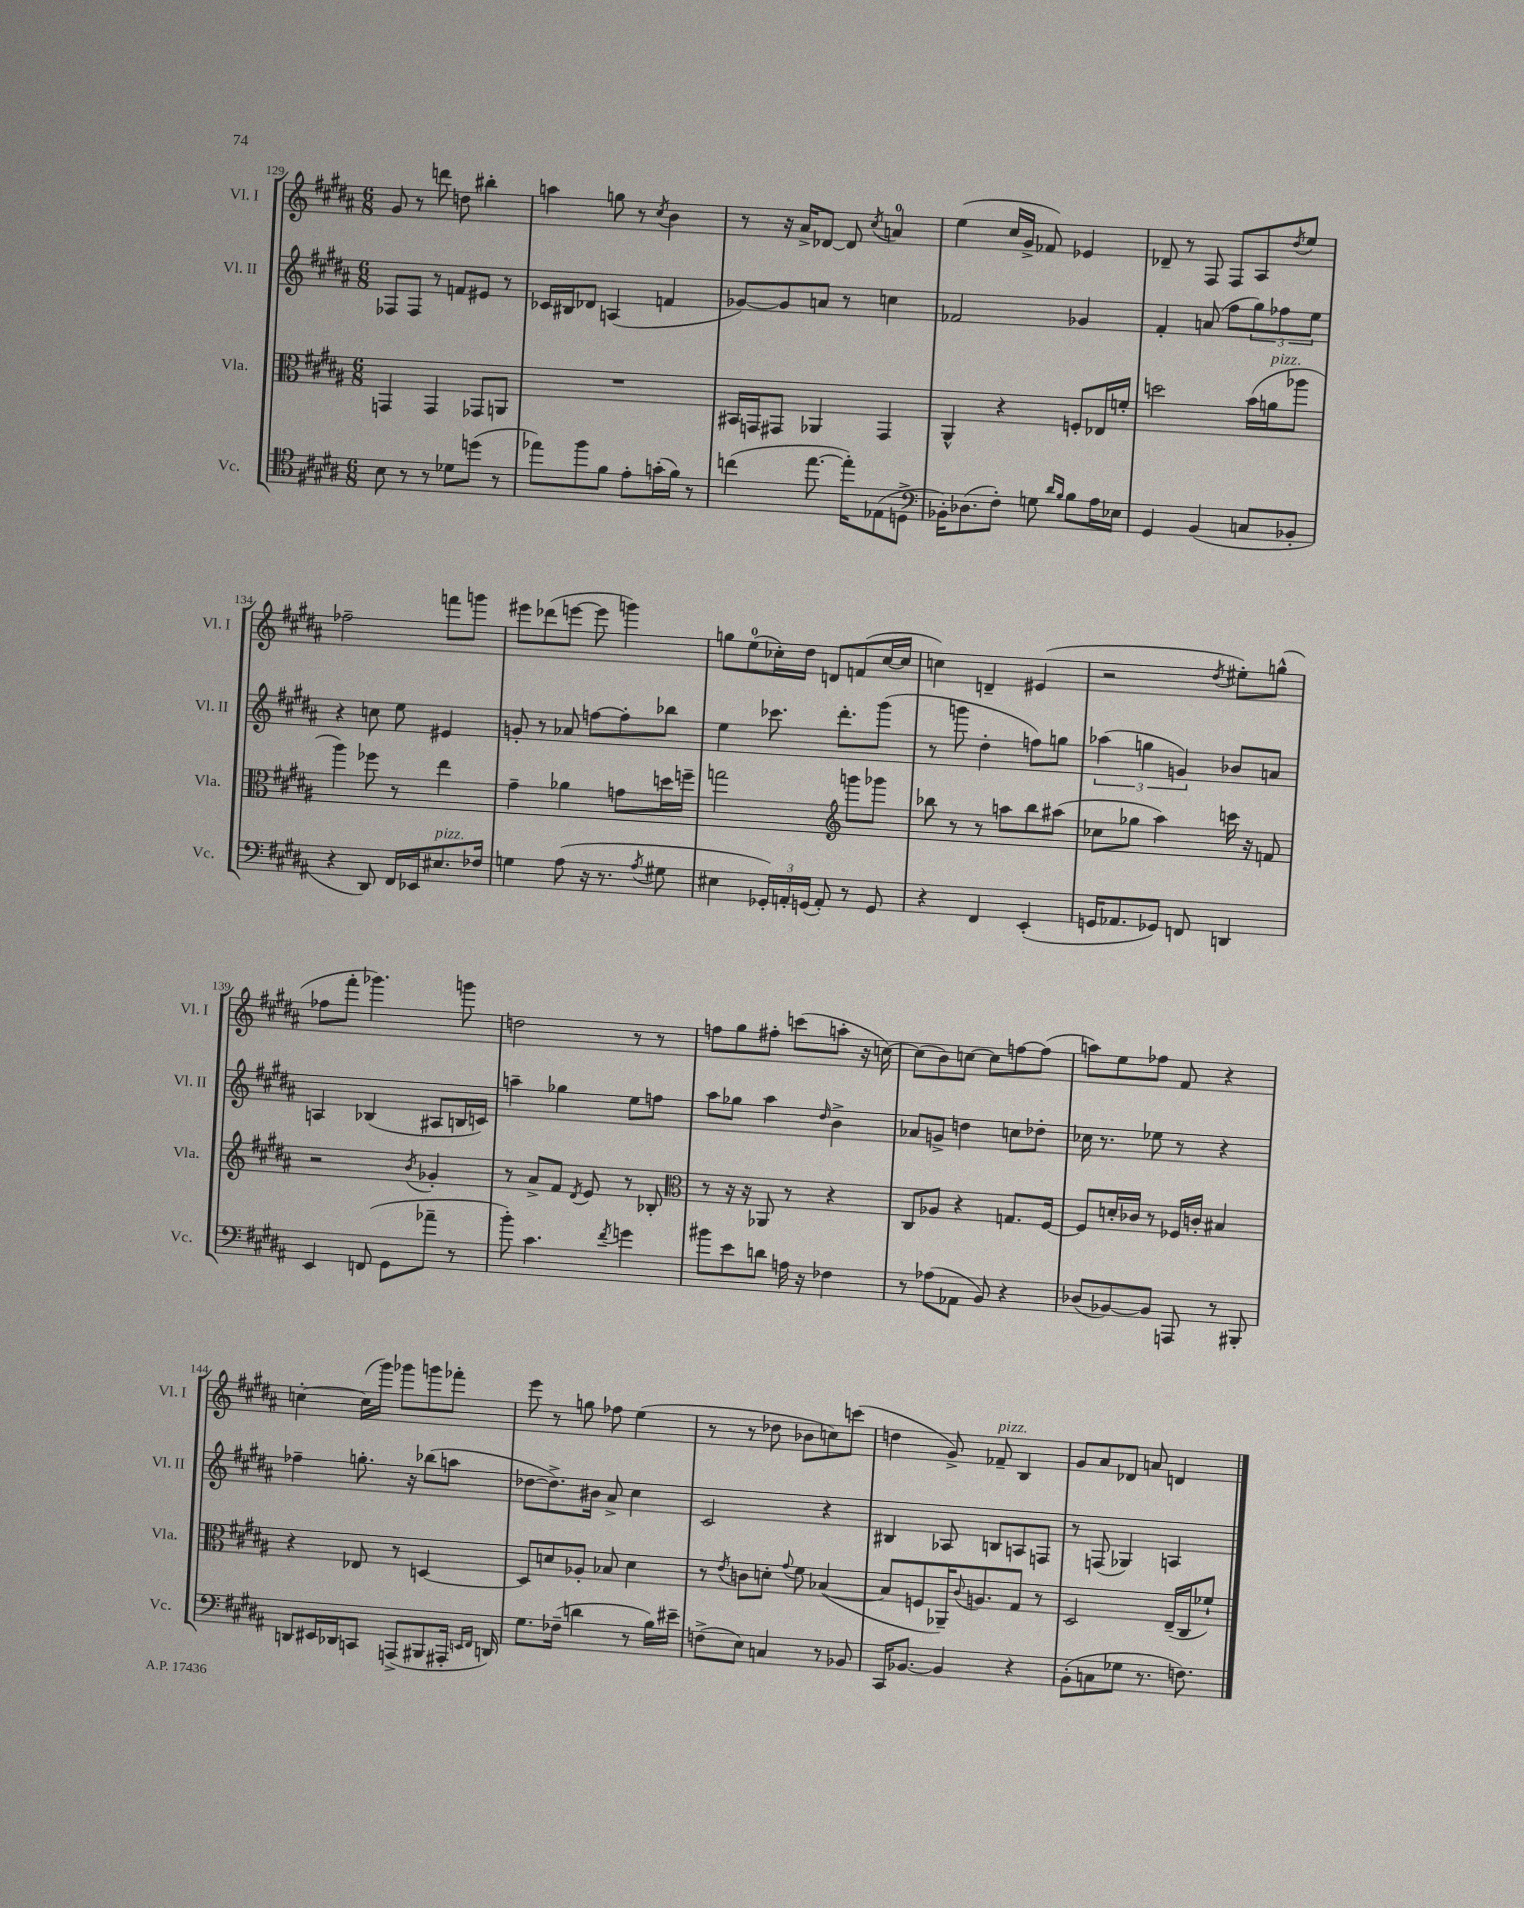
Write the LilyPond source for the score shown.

<<
\new StaffGroup <<
\new Staff = "s0" \with { instrumentName = "Vl. I" shortInstrumentName = "Vl. I" } {
    \clef treble \key b \major \numericTimeSignature \time 6/8
    gis'8 r8 d'''8 d''8 bis''4-. |
    a''4 g''8 r8 \acciaccatura { cis''8 } b'4 |
    r8 r16 ais'16-> des'8~ des'8 \acciaccatura { cis''8 } a'4-0 |
    e''4( cis''16 gis'16-> fes'8) ees'4 |
    des'8-- r8 fis8 fis8 ais8 \acciaccatura { dis''8 } e''8 |
    fes''2-- f'''8 g'''8 |
    eis'''8 des'''8( e'''8~ e'''8 g'''4) |
    g''8 e''8-0( ces''16-.) dis''16 d'8 f'8( ces''16~ ces''16 |
    c''4) d'4-- eis'4( |
    r2 \acciaccatura { dis''8 } eis''8-.) g''8-^( |
    fes''8 fis'''8-. ges'''4.) g'''8 |
    d''2 r8 r8 |
    f''8 gis''8 fis''8-. c'''8( a''8-. r16 c''16~) |
    c''8( b'8) c''8~ c''8 f''8~ f''8( |
    a''8) e''8 fes''8 fis'8 r4 |
    c''4~-. c''16( gis'''16) ges'''8 g'''8 fes'''8-. |
    e'''8 r8 g''8 fes''8 e''4( |
    r8 r8 des''8 bes'8 c''8) c'''8( |
    d''4 gis'8->) fes'8--^\markup { \italic "pizz." } b4 |
    gis'8 ais'8 des'8 a'8 d'4 \bar "|." |
}
\new Staff = "s1" \with { instrumentName = "Vl. II" shortInstrumentName = "Vl. II" } {
    \clef treble \key b \major \numericTimeSignature \time 6/8
    fes8 fes8 r8 f'8 eis'8 r8 |
    ces'16 bis16 des'8 a4( f'4 |
    ges'8~) ges'8 a'8 r8 c''4 |
    fes'2 ges'4 |
    fis'4-. a'8( fis''8 \tuplet 3/2 { gis''8) fes''8 e''8 } |
    r4 c''8 e''8 eis'4 |
    g'8-. r8 aes'8 f''8~ f''8-. bes''8 |
    e''4 ces'''8. dis'''8.-. gis'''8( |
    r8 g'''8 dis''4-. f''8) g''8 |
    \tuplet 3/2 { aes''4( g''4 g'4) } bes'8 a'8 |
    a4 bes4( ais8 b16 c'16) |
    a''4-- ges''4 e''8 f''8 |
    ais''8 ges''8 ais''4 \grace { dis''16 } b'4-> |
    aes'8 g'8-> d''4 c''8 des''8-. |
    ces''16 r8. ees''8 r8 r4 |
    fes''4-- g''8.-. r16 bes''8( a''8 |
    des''8~ des''8.->) bis'16 ais'8-> cis''4 |
    cis'2 r4 |
    bis4 aes8 b8 a8 f8 |
    r8 f8( ges4) a4 \bar "|." |
}
\new Staff = "s2" \with { instrumentName = "Vla." shortInstrumentName = "Vla." } {
    \clef alto \key b \major \numericTimeSignature \time 6/8
    g,4 g,4 ges,8 a,8 |
    R2. |
    bis,16 g,16 gis,8 aes,4 gis,4 |
    ais,4-^ r4 f8-. ees16 f'16-. |
    d''2 b'16( a'16^\markup { \italic "pizz." } aes''8 |
    ais''4) fes''8 r8 e''4 |
    gis'4-- aes'4 g'8 d''16 f''16-- |
    g''2 \clef treble g'''8 ges'''8 |
    bes''8 r8 r8 a''8 bes''8 ais''8( |
    ces''8 ges''8 ais''4) c'''16 r16 f'8 |
    r2 \acciaccatura { b'8 } ges'4-. |
    r8 ais'8-> fis'8 \acciaccatura { dis'8 } e'8 r8 bes8-. |
    \clef alto r8 r16 r16 aes,8 r8 r4 |
    cis8 aes8 r4 g8. fis16~ |
    fis8 d'16-. ces'16 r8 fes16 c'16-. bis4 |
    r4 ees8 r8 d4~ |
    d8 d'8 aes8-. bes8 d'4 |
    r8 \acciaccatura { e'8 } c'8 d'8-. \appoggiatura { gis'8 } fis'8 bes4~( |
    bes8 f8 aes,16--) \appoggiatura { cis'8 } a8. gis8 r8 |
    dis2 e16--( cis16 fes'8-!) \bar "|." |
}
\new Staff = "s3" \with { instrumentName = "Vc." shortInstrumentName = "Vc." } {
    \clef tenor \key b \major \numericTimeSignature \time 6/8
    b8 r8 r8 des'8 d''8( r8 |
    ees''8) fis''8 fis'8 e'8-. g'16-.( fis'16) r8 |
    c''4( e''8.~ e''16-.) ees8( d8-> |
    \clef bass bes,16-.) des8.( fis8-.) g8 \grace { dis'16 b16 } b8 ais16 ees16 |
    gis,4 b,4( c8 bes,8-. |
    r4 dis,8) fis,16 ees,16 eis8.^\markup { \italic "pizz." } fes16 |
    g4 ais8( r16 r8. \acciaccatura { ais8 } gis8 |
    eis4 \tuplet 3/2 { ges,16-.) a,16-. g,16( } a,8-.) r8 g,8 |
    r4 fis,4 e,4-.( |
    g,16 aes,8. ges,8) f,8 d,4 |
    e,4 f,8( gis,8 aes'8-- r8 |
    b'8-.) cis'4. \acciaccatura { fis'8 } g'4 |
    bis'8 e'8 d'8 a16 r16 fes4 |
    r8 aes8( aes,8 b,8) r4 |
    des8( bes,8~) bes,8 a,,8 r8 bis,,8-. |
    d,8 eis,16 des,16 c,8 a,,8->( bis,,8 ais,,16-. \grace { e,16 fis,16 } d,16) |
    gis8. fes16--( d'4 r8 b16) eis'16-- |
    f8->( e8) c4 r8 bes,8 |
    cis,16 bes,8.~ bes,4 r4 |
    b,8-.( c8 ges8 r8. f8.) \bar "|." |
}
>>
>>
\layout { \context { \Score currentBarNumber = #129 } }
